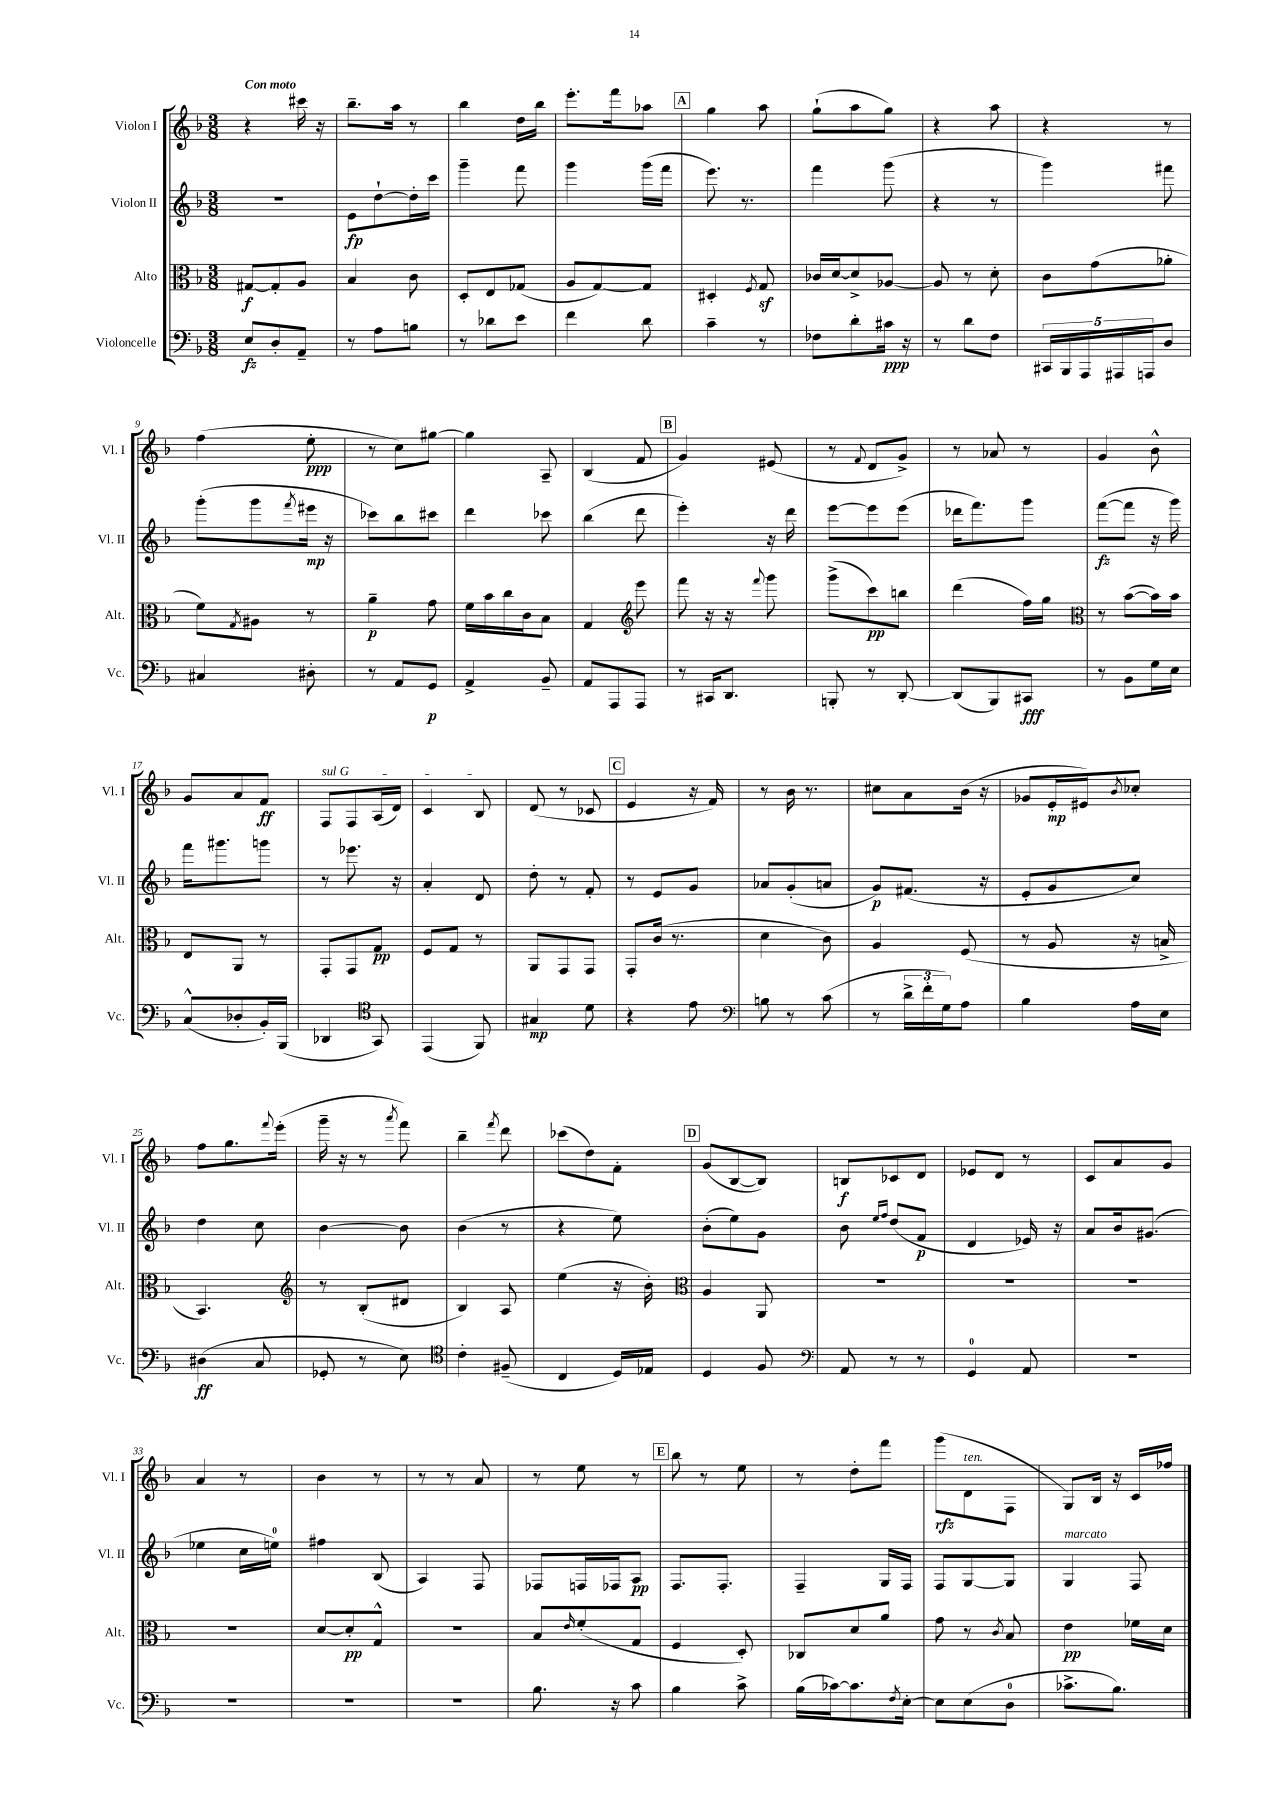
<<
\new StaffGroup <<
\new Staff = "s0" \with { instrumentName = "Violon I" shortInstrumentName = "Vl. I" } {
    \clef treble \key f \major \numericTimeSignature \time 3/8 \tempo "Con moto"
    r4 cis'''16 r16 |
    bes''8.-- a''16 r8 |
    bes''4 d''16 bes''16 |
    e'''8.-. f'''16 aes''8 |
    \mark \markup { \box "A" } g''4 a''8 |
    g''8-!( a''8 g''8) |
    r4 a''8 |
    r4 r8 |
    f''4( e''8-.\ppp |
    r8 c''8) gis''8~ |
    gis''4 a8-- |
    bes4( f'8 |
    \mark \markup { \box "B" } g'4) eis'8( |
    r8 \appoggiatura { f'8 } d'8 g'8->) |
    r8 aes'8 r8 |
    g'4 bes'8-^ |
    g'8 a'8 f'8\ff |
    \once \override TextSpanner.bound-details.left.text = \markup { \italic "sul G" } f8\startTextSpan f8 a16( d'16) |
    c'4 bes8\stopTextSpan |
    d'8( r8 ces'8 |
    \mark \markup { \box "C" } e'4 r16 f'16) |
    r8 bes'16 r8. |
    cis''8 a'8 bes'16( r16 |
    ges'8 e'16-.\mp eis'16) \acciaccatura { bes'8 } ces''8-. |
    f''8 g''8. \appoggiatura { f'''8 } e'''16-.( |
    g'''16-- r16 r8 \acciaccatura { a'''8 } f'''8) |
    bes''4-- \acciaccatura { f'''8 } d'''8 |
    ces'''8( d''8) f'8-. |
    \mark \markup { \box "D" } g'8( bes8~ bes8) |
    b8\f ces'8 d'8 |
    ees'8 d'8 r8 |
    c'8 a'8 g'8 |
    a'4 r8 |
    bes'4 r8 |
    r8 r8 a'8 |
    r8 e''8 r8 |
    \mark \markup { \box "E" } bes''8 r8 e''8 |
    r8 d''8-. f'''8 |
    g'''8\rfz( d'8^\markup { \italic "ten." } f8 |
    g8) bes16 r16 c'16 fes''16 \bar "|." |
}
\new Staff = "s1" \with { instrumentName = "Violon II" shortInstrumentName = "Vl. II" } {
    \clef treble \key f \major \numericTimeSignature \time 3/8
    R4. |
    e'8\fp d''8~-! d''16-. c'''16 |
    g'''4-- f'''8 |
    g'''4 g'''16( f'''16 |
    \mark \markup { \box "A" } e'''8.) r8. |
    f'''4 g'''8( |
    r4 r8 |
    g'''4) fis'''8 |
    g'''8-.( g'''8 \acciaccatura { f'''8 } eis'''16\mp r16 |
    ces'''8) bes''8 cis'''8 |
    d'''4 ces'''8 |
    bes''4( d'''8 |
    \mark \markup { \box "B" } e'''4-.) r16 d'''16 |
    e'''8~ e'''8 e'''8( |
    des'''16 f'''8.) g'''8 |
    f'''8~\fz( f'''8 r16 g'''16) |
    f'''16 gis'''8. g'''8 |
    r8 ees'''8. r16 |
    a'4-. d'8 |
    d''8-. r8 f'8-. |
    \mark \markup { \box "C" } r8 e'8 g'8 |
    aes'8 g'8-.( a'8 |
    g'8\p) fis'8.( r16 |
    e'8-. g'8 c''8) |
    d''4 c''8 |
    bes'4~ bes'8 |
    bes'4( r8 |
    r4 e''8) |
    \mark \markup { \box "D" } bes'8-.( e''8) g'8 |
    bes'8 \grace { e''16 f''16 } d''8( f'8\p |
    d'4 ees'16) r16 |
    a'8 bes'16 gis'8.( |
    ees''4 c''16 e''16-0) |
    fis''4 bes8( |
    a4) f8 |
    fes8 f16 fes16 a8\pp |
    \mark \markup { \box "E" } f8. f8.-. |
    f4-- g16 f16 |
    f8 g8~ g8 |
    g4^\markup { \italic "marcato" } f8 \bar "|." |
}
\new Staff = "s2" \with { instrumentName = "Alto" shortInstrumentName = "Alt." } {
    \clef alto \key f \major \numericTimeSignature \time 3/8
    gis8~\f gis8-. a8 |
    bes4 c'8 |
    d8-. e8 ges8( |
    a8 g8~) g8 |
    \mark \markup { \box "A" } dis4-. \acciaccatura { f8 } g8\sf |
    ces'16 d'16~ d'8-> aes8~ |
    aes8 r8 d'8-. |
    c'8 g'8( aes'8-. |
    f'8) \acciaccatura { g8 } ais8 r8 |
    a'4--\p g'8 |
    f'16 bes'16 c''16 c'16 bes8 |
    g4 \clef treble e'''8 |
    \mark \markup { \box "B" } f'''8 r16 r16 \appoggiatura { f'''8 } g'''8 |
    g'''8->( c'''8\pp) b''8 |
    d'''4( f''16) g''16 |
    \clef alto r8 bes'8~( bes'16) bes'16 |
    e8 a,8 r8 |
    g,8-. g,8 g8\pp |
    f8 g8 r8 |
    a,8 g,8 g,8 |
    \mark \markup { \box "C" } g,8-. c'16( r8. |
    d'4 c'8) |
    a4 f8( |
    r8 a8 r16 b16-> |
    bes,4.) |
    \clef treble r8 bes8-.( dis'8 |
    bes4) a8 |
    e''4( r16 bes'16-.) |
    \mark \markup { \box "D" } \clef alto a4 a,8 |
    R4. |
    R4. |
    R4. |
    R4. |
    d'8~ d'8-.\pp g8-^ |
    R4. |
    bes8 \grace { e'16 } f'8-.( g8 |
    \mark \markup { \box "E" } f4 d8-.) |
    ces8 d'8 a'8 |
    g'8 r8 \acciaccatura { c'8 } bes8 |
    e'4\pp fes'16 d'16 \bar "|." |
}
\new Staff = "s3" \with { instrumentName = "Violoncelle" shortInstrumentName = "Vc." } {
    \clef bass \key f \major \numericTimeSignature \time 3/8
    e8\fz d8-. a,8-- |
    r8 a8 b8 |
    r8 des'8 e'8 |
    f'4 d'8 |
    \mark \markup { \box "A" } c'4-- r8 |
    fes8 d'8-. cis'16\ppp r16 |
    r8 d'8 f8 |
    \tuplet 5/4 { cis,16 bes,,16 a,,16 ais,,16 a,,16 } d8 |
    cis4 dis8-. |
    r8 a,8 g,8\p |
    a,4-> bes,8-- |
    a,8 a,,8 a,,8 |
    \mark \markup { \box "B" } r8 cis,16 d,8. |
    b,,8-. r8 d,8~-. |
    d,8( bes,,8) cis,8\fff |
    r8 bes,8 g16 e16 |
    c8-^( des8-. bes,16-.) bes,,16( |
    des,4 \clef tenor g,8) |
    e,4( f,8) |
    gis4\mp d'8 |
    \mark \markup { \box "C" } r4 e'8 |
    \clef bass b8 r8 c'8( |
    r8 \tuplet 3/2 { d'16-> f'16-. g16) } a8 |
    bes4 a16 e16 |
    dis4\ff( c8 |
    ges,8-. r8 e8) |
    \clef tenor c'4-. fis8--( |
    c4 d16) ees16 |
    \mark \markup { \box "D" } d4 f8 |
    \clef bass a,8 r8 r8 |
    g,4-0 a,8 |
    R4. |
    R4. |
    R4. |
    R4. |
    bes8. r16 c'8 |
    \mark \markup { \box "E" } bes4 c'8-> |
    bes16( ces'16~) ces'8. \acciaccatura { f8 } e16~-. |
    e8 e8( d8-0 |
    ces'8.-> bes8.) \bar "|." |
}
>>
>>
